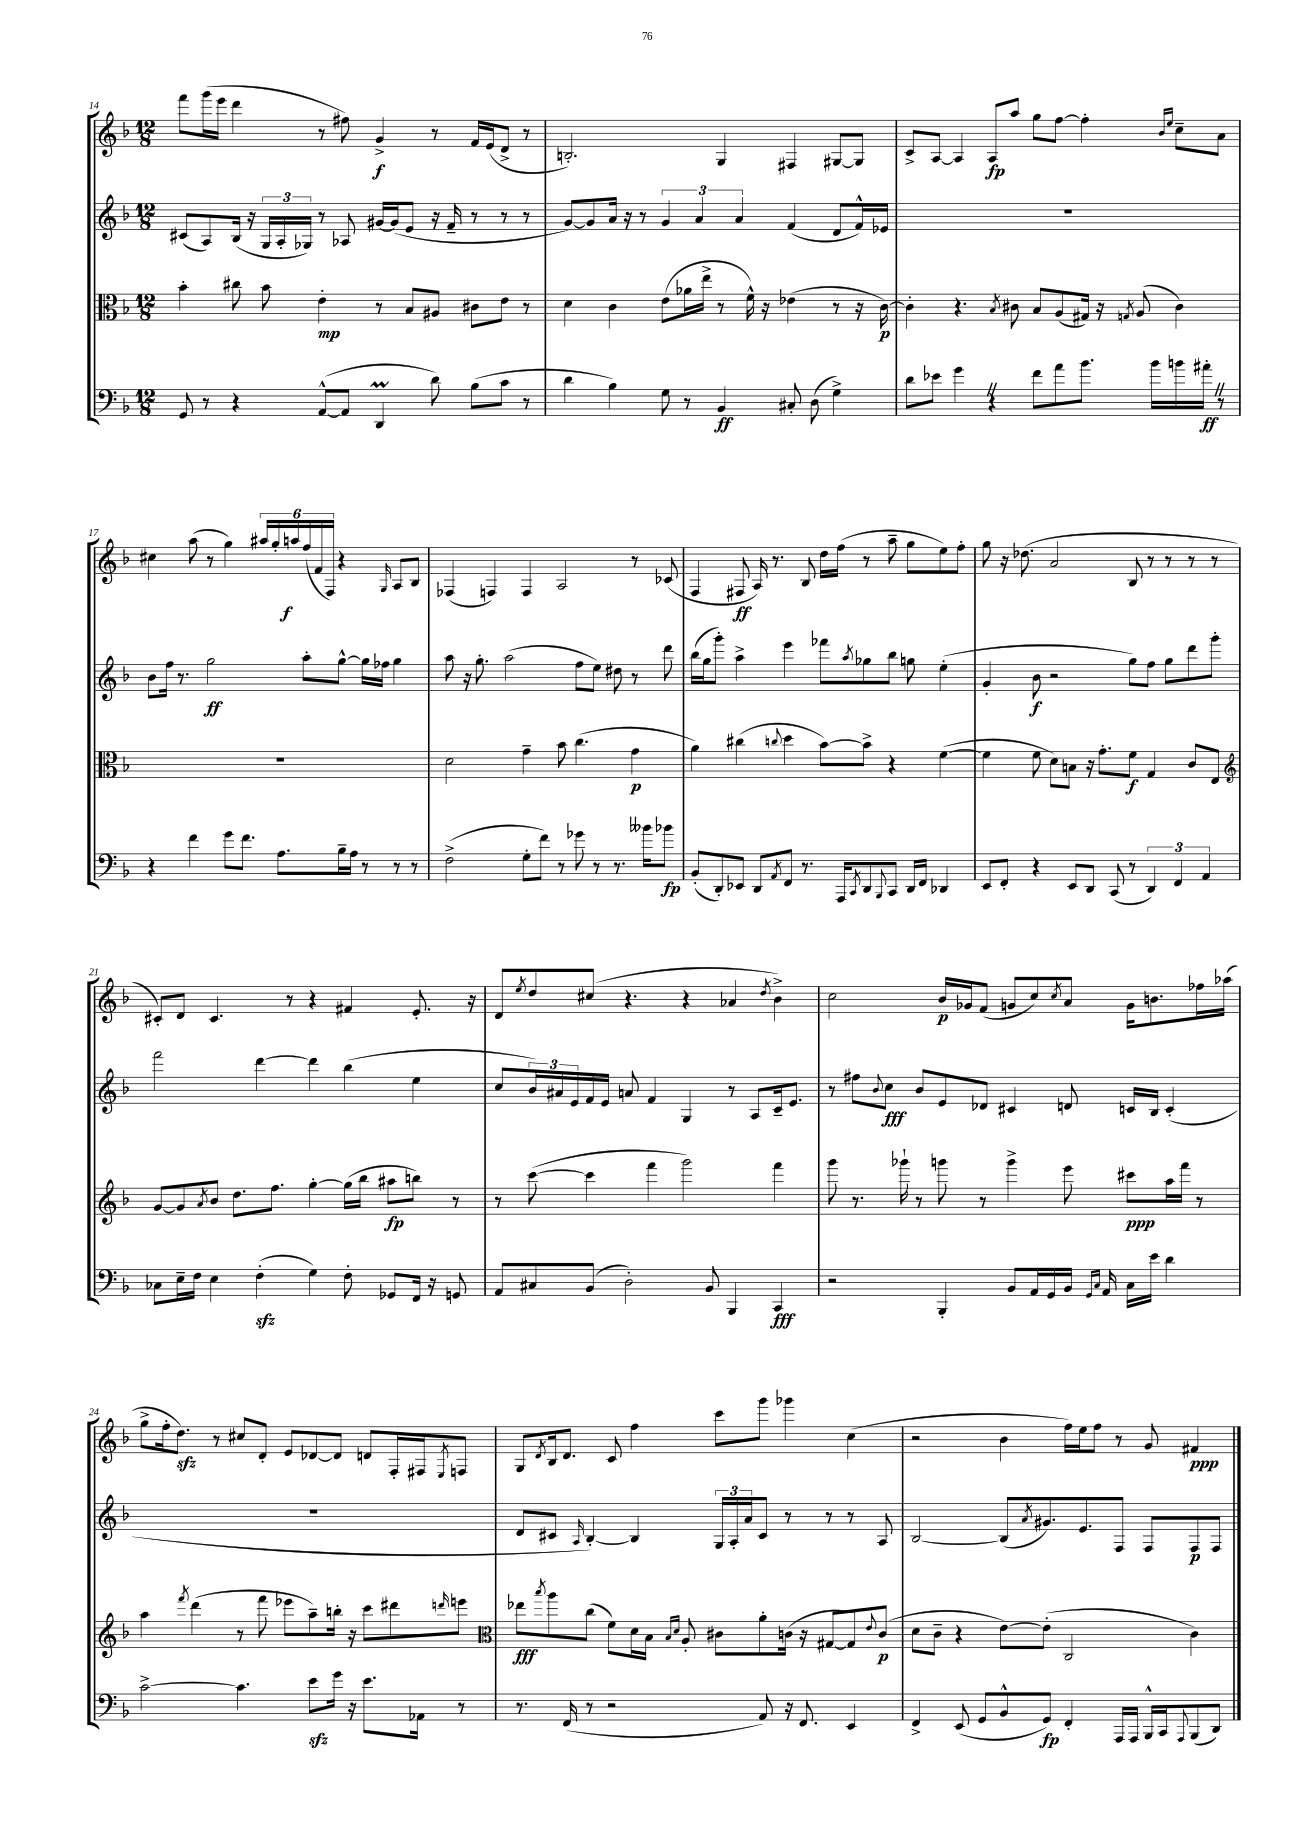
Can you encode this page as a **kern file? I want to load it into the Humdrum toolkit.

**kern	**dynam	**kern	**dynam	**kern	**dynam	**kern	**dynam
*part4	*part4	*part3	*part3	*part2	*part2	*part1	*part1
*staff4	*staff4	*staff3	*staff3	*staff2	*staff2	*staff1	*staff1
*clefF4	*	*clefC3	*	*clefG2	*	*clefG2	*
*k[b-]	*	*k[b-]	*	*k[b-]	*	*k[b-]	*
*M12/8	*	*M12/8	*	*M12/8	*	*M12/8	*
=14	=14	=14	=14	=14	=14	=14	=14
8GG/	.	4b-'\	.	(8c#X/L	.	8fff\L	.
8r	.	.	.	8A/)	.	(16ggg\L	.
.	.	.	.	.	.	16eee\JJ	.
4r	.	8cc#X\	.	(16B-/Jk	.	4ddd\	.
.	.	.	.	16r	.	.	.
.	.	8b-\	.	24G/LL	.	.	.
.	.	.	.	24A'/	.	.	.
.	.	.	.	24G-X/JJ)	.	.	.
([8AA^^/L	.	4e'\	mp	8r	.	8r	.
8AA/J]	.	.	.	8A-X/	.	8ff#X\)	.
4DDM/	.	8r	.	[16g#X/LL	.	4g^/	f
.	.	.	.	(16g#/J]	.	.	.
.	.	8B-/L	.	8e/J	.	.	.
8d\)	.	8A#X/J	.	16r	.	8r	.
.	.	.	.	16f~/	.	.	.
(8B-\L	.	8c#X\L	.	8r	.	16f/LL	.
.	.	.	.	.	.	(16e/J	.
8c\J	.	8e\J	.	8r	.	8d^/J	.
8r	.	8r	.	8r	.	8r	.
=15	=15	=15	=15	=15	=15	=15	=15
4d\	.	4d\	.	[8g/L)	.	2.Bn'/)	.
.	.	.	.	8g/]	.	.	.
4B-\)	.	4c\	.	16a/Jk	.	.	.
.	.	.	.	16r	.	.	.
.	.	.	.	8r	.	.	.
8G\	.	(8e\L	.	6g/	.	.	.
8r	.	16a-X\L	.	.	.	.	.
.	.	.	.	6a/	.	.	.
.	.	16ee^\JJ	.	.	.	.	.
4BB-/	ff	8r	.	.	.	4G/	.
.	.	.	.	6a/	.	.	.
.	.	16f^^\)	.	.	.	.	.
.	.	16r	.	.	.	.	.
8C#X'/	.	(4e-X\	.	(4f/	.	4F#X/	.
(8D\	.	.	.	.	.	.	.
4G^\)	.	8r	.	8d/L	.	[8G#X/L	.
.	.	16r	.	16f^^/L)	.	8G#/J]	.
.	.	[16c\)	p	16e-X/JJ	.	.	.
=16	=16	=16	=16	=16	=16	=16	=16
8d\L	.	4c'\]	.	1.r	.	8c^/L	.
8e-X\J	.	.	.	.	.	[8A/J	.
4gZ\	.	4.r	.	.	.	4A/]	.
4r	.	.	.	.	.	8A/L	fp
.	.	8qB-/	.	.	.	.	.
.	.	8c#X\	.	.	.	8aa/J	.
8f\L	.	8B-/L	.	.	.	8gg\L	.
8a\	.	(8A/	.	.	.	[8ff\J	.
8.b-\J	.	16G#X/Jk)	.	.	.	4ff'\]	.
.	.	16r	.	.	.	.	.
.	.	8qGn/	.	.	.	.	.
.	.	(8A/	.	.	.	.	.
16b-\LL	.	.	.	.	.	.	.
.	.	.	.	.	.	16qqb-/LL	.
.	.	.	.	.	.	16qqee/JJ	.
16bn\	.	4c#\)	.	.	.	8cc~\L	.
16a#X'Z\JJ	ff	.	.	.	.	.	.
8r	.	.	.	.	.	8a\J	.
!!LO:LB:g=z
=17	=17	=17	=17	=17	=17	=17	=17
4r	.	1.r	.	8b-\L	.	4cc#X\	.
.	.	.	.	16ff\Jk	.	.	.
.	.	.	.	8.r	.	.	.
4f\	.	.	.	.	.	(8aa\	.
.	.	.	.	2gg\	ff	8r	.
8g\L	.	.	.	.	.	4gg\)	.
8.f\J	.	.	.	.	.	.	.
.	.	.	.	.	.	24aa#X/LL	.
.	.	.	.	.	.	24gg'/	.
8.A\L	.	.	.	.	.	.	.
.	.	.	.	.	.	24aan/	f
.	.	.	.	8aa'\L	.	(24ff/	.
.	.	.	.	.	.	24f/	.
.	.	.	.	.	.	24F/JJ)	.
16B-~\L	.	.	.	[8gg^^\J	.	4r	.
16A\JJ	.	.	.	.	.	.	.
8r	.	.	.	16gg\LL]	.	.	.
.	.	.	.	16ff-X\JJ	.	.	.
.	.	.	.	.	.	16qqG/	.
8r	.	.	.	4gg\	.	8A/L	.
8r	.	.	.	.	.	8B-/J	.
=18	=18	=18	=18	=18	=18	=18	=18
(2F^\	.	2d\	.	8aa\	.	(4F-X/	.
.	.	.	.	16r	.	.	.
.	.	.	.	8.gg'\	.	.	.
.	.	.	.	.	.	4Fn/)	.
.	.	.	.	(2aa\	.	.	.
8G'\L	.	4g~\	.	.	.	4F/	.
8f\J)	.	.	.	.	.	.	.
8r	.	8b-\	.	.	.	2A/	.
8g-X\	.	(4.cc\	.	8ff\L	.	.	.
8r	.	.	.	8ee\J)	.	.	.
8.r	.	.	.	8dd#X\	.	.	.
.	.	4g\	p	8r	.	8r	.
16b--X\KL	.	.	.	.	.	.	.
8b-X\J	fp	.	.	8ddd\	.	(8c-X/	.
=19	=19	=19	=19	=19	=19	=19	=19
(8BB-'/L	.	4a\)	.	(16bb-\LL	.	4F/	.
.	.	.	.	16gg\J	.	.	.
8DD'/)	.	.	.	8ggg'\J)	.	.	.
8EE-X/J	.	(4cc#X\	.	4aa^\	.	8F#X/	ff
8DD/L	.	.	.	.	.	16A/)	.
.	.	.	.	.	.	8.r	.
8qAA/	.	8qqccn/	.	.	.	.	.
8FF/J	.	4dd\	.	4eee\	.	.	.
8.r	.	.	.	.	.	8B-/	.
.	.	[8b-\L)	.	8fff-X\L	.	16dd\LL	.
16AAA/KL	.	.	.	.	.	(16ff\JJ	.
8qCC/	.	.	.	8qaa/	.	.	.
8DD/	.	8b-^\J]	.	8gg-X\	.	8r	.
8qqBBB-/	.	.	.	.	.	.	.
8CC/J	.	4r	.	8bb-\J	.	8aa~\	.
16DD/LL	.	.	.	8ggn\	.	8gg\L	.
16FF/JJ	.	.	.	.	.	.	.
4DD-X/	.	([4f\	.	(4ee'\	.	8ee\)	.
.	.	.	.	.	.	8ff'\J	.
=20	=20	=20	=20	=20	=20	=20	=20
8EE/L	.	4f\]	.	4g'/	.	8gg\	.
8FF'/J	.	.	.	.	.	16r	.
.	.	.	.	.	.	(8.dd-X\	.
4r	.	8f\	.	8b-\	f	.	.
.	.	8d\L)	.	2r	.	2a/	.
8EE/L	.	8Bn\J	.	.	.	.	.
8DD/J	.	16r	.	.	.	.	.
.	.	8.g'\L	.	.	.	.	.
(8CC/	.	.	.	.	.	.	.
8r	.	8f\J	f	8gg\L)	.	8B-/	.
6DD/)	.	4G/	.	8ff\J	.	8r	.
.	.	.	.	8gg\L	.	8r	.
6FF/	.	.	.	.	.	.	.
.	.	8c/L	.	8ddd\	.	8r	.
6AA/	.	.	.	.	.	.	.
.	.	8E/J	.	8ggg'\J	.	8r	.
!!LO:LB:g=z
=21	=21	=21	=21	=21	=21	=21	=21
*	*	*clefG2	*	*	*	*	*
8C-X\L	.	[8g/L	.	2fff\	.	8c#X'/L)	.
16E~\L	.	8g/]	.	.	.	8d/J	.
16F\JJ	.	.	.	.	.	.	.
.	.	8qa/	.	.	.	.	.
4E\	.	8b-/J	.	.	.	4.c#/	.
.	.	8.dd\L	.	.	.	.	.
(4Fzz'\	.	.	.	[4ddd\	.	.	.
.	.	8.ff\J	.	.	.	.	.
.	.	.	.	.	.	8r	.
4G\)	.	[4gg'\	.	4ddd\]	.	4r	.
8F'\	.	(16gg\LL]	.	(4bb-\	.	4f#X/	.
.	.	16bb-\JJ	.	.	.	.	.
8GG-X/L	.	8aa#X\L	fp	.	.	.	.
16FF/Jk	.	8bbn\J)	.	4ee\	.	8.e'/	.
16r	.	.	.	.	.	.	.
8GGn/	.	8r	.	.	.	.	.
.	.	.	.	.	.	16r	.
=22	=22	=22	=22	=22	=22	=22	=22
8AA/L	.	8r	.	8cc/L	.	8d/L	.
.	.	.	.	.	.	8qee/	.
8C#X/	.	([8ccc\	.	24b-/L)	.	8dd/	.
.	.	.	.	24a#X/	.	.	.
.	.	.	.	24e/	.	.	.
(8BB-/J	.	4ccc\]	.	16f/	.	(8cc#X/J	.
.	.	.	.	16e/JJ	.	.	.
2D'\)	.	.	.	8an/	.	4.r	.
.	.	4fff\	.	4f/	.	.	.
.	.	2ggg\)	.	4G/	.	4r	.
8BB-/	.	.	.	.	.	.	.
4BBB-/	.	.	.	8r	.	4a-X/	.
.	.	.	.	8A/L	.	.	.
.	.	.	.	.	.	8qdd/	.
4CC/	fff	4fff\	.	16c~/k	.	4b-^\)	.
.	.	.	.	8.e/J	.	.	.
=23	=23	=23	=23	=23	=23	=23	=23
2r	.	8ggg\	.	8r	.	2cc\	.
.	.	8.r	.	8ff#X\L	.	.	.
.	.	.	.	8qqb-/	.	.	.
.	.	.	.	8cc\J	fff	.	.
.	.	16ggg-X`\	.	.	.	.	.
.	.	8r	.	8b-/L	.	.	.
4BBB-'/	.	8gggn\	.	8e/	.	16b-/LL	p
.	.	.	.	.	.	16g-X/J	.
.	.	8r	.	8d-X/J	.	(8f/J	.
8BB-/L	.	4ggg^\	.	4c#X/	.	8gn/L	.
16AA/L	.	.	.	.	.	8cc/)	.
16GG/	.	.	.	.	.	.	.
.	.	.	.	.	.	8qcc/	.
16BB-/JJ	.	8eee\	.	8dn/	.	8a/J	.
16qqGG/LL	.	.	.	.	.	.	.
16qqC/JJ	.	.	.	.	.	.	.
16AA/	.	.	.	.	.	.	.
16C\LL	.	8ccc#X\L	ppp	16cn/LL	.	16g\KL	.
16e\JJ	.	.	.	16B-/JJ	.	8.bn\	.
4d\	.	16aa\L	.	(4c'/	.	.	.
.	.	16fff\JJ	.	.	.	.	.
.	.	8r	.	.	.	16ff-X\L	.
.	.	.	.	.	.	(16aa-X\JJ	.
!!LO:LB:g=z
=24	=24	=24	=24	=24	=24	=24	=24
[2c^\	.	4aa\	.	1.r	.	8gg^\L	.
.	.	.	.	.	.	16ff'\k	.
.	.	.	.	.	.	8.ddzz\J)	.
.	.	8qfff/	.	.	.	.	.
.	.	(4ddd\	.	.	.	.	.
.	.	.	.	.	.	8r	.
4.c\]	.	8r	.	.	.	8cc#X/L	.
.	.	8fff\	.	.	.	8d'/J	.
.	.	8eee-X\L	.	.	.	8e/L	.
8ezz\L	.	8aa~\)	.	.	.	[8d-X/	.
16g\Jk	.	16bbn'\Jk	.	.	.	8d-/J]	.
16r	.	16r	.	.	.	.	.
8.e\L	.	8ccc\L	.	.	.	8dn/L	.
.	.	8ddd#X\	.	.	.	16F'/L	.
16AA-X\Jk	.	.	.	.	.	16F#X/J	.
.	.	16qqdddn/	.	.	.	8qE/	.
8r	.	8eeen\J	.	.	.	8Fn/J	.
=25	=25	=25	=25	=25	=25	=25	=25
*	*	*clefC3	*	*	*	*	*
8.r	.	8ee-X\L	fff	8d/L	.	8G/L	.
.	.	8qbb-/	.	.	.	8qd/	.
.	.	8aa\	.	8c#X/J	.	16B-/k	.
(16FF/	.	.	.	.	.	8.d/J	.
.	.	.	.	16qqA/	.	.	.
8r	.	(8cc\J	.	[4B-'/)	.	.	.
2r	.	8f\L)	.	.	.	8c/	.
.	.	16d\L	.	4B-/]	.	4ff\	.
.	.	16B-\JJ	.	.	.	.	.
.	.	16qqB-/LL	.	.	.	.	.
.	.	16qqd/JJ	.	.	.	.	.
.	.	8A'/	.	.	.	.	.
.	.	8c#X\L	.	24G/LL	.	8ccc\L	.
.	.	.	.	24A'/	.	.	.
.	.	.	.	24a/J	.	.	.
8AA/)	.	8a'\	.	8c#/J	.	8ggg\J	.
16r	.	(16cn\Jk	.	8r	.	4ggg-X\	.
8.FF/	.	16r	.	.	.	.	.
.	.	[8G#X/L	.	8r	.	.	.
4EE/	.	8G#/])	.	8r	.	(4cc\	.
.	.	8qqe/	.	.	.	.	.
.	.	(8c/J	p	8A/	.	.	.
=26	=26	=26	=26	=26	=26	=26	=26
4FF^/	.	8d\L	.	[2B-/	.	2r	.
.	.	8c~\J	.	.	.	.	.
(8EE/	.	4r	.	.	.	.	.
8GG/L	.	.	.	.	.	.	.
8BB-^^/	.	[8e\L)	.	(8B-/L]	.	4b-\	.
.	.	.	.	8qa/	.	.	.
8GG/J)	fp	(8e'\J]	.	8.g#X/)	.	.	.
4FF'/	.	2C/	.	.	.	16ff\LL)	.
.	.	.	.	8.e/	.	16ee\J	.
.	.	.	.	.	.	8ff\J	.
16AAA/LL	.	.	.	8F/J	.	8r	.
16AAA/JJ	.	.	.	.	.	.	.
16BBB-^^/LL	.	.	.	8F/L	.	8g/	.
16CC/J	.	.	.	.	.	.	.
8qqAAA/	.	.	.	.	.	.	.
(8BBB-/	.	4c\)	.	8F/	p	4f#X/	ppp
8DD/J)	.	.	.	8F/J	.	.	.
==	==	==	==	==	==	==	==
*-	*-	*-	*-	*-	*-	*-	*-
